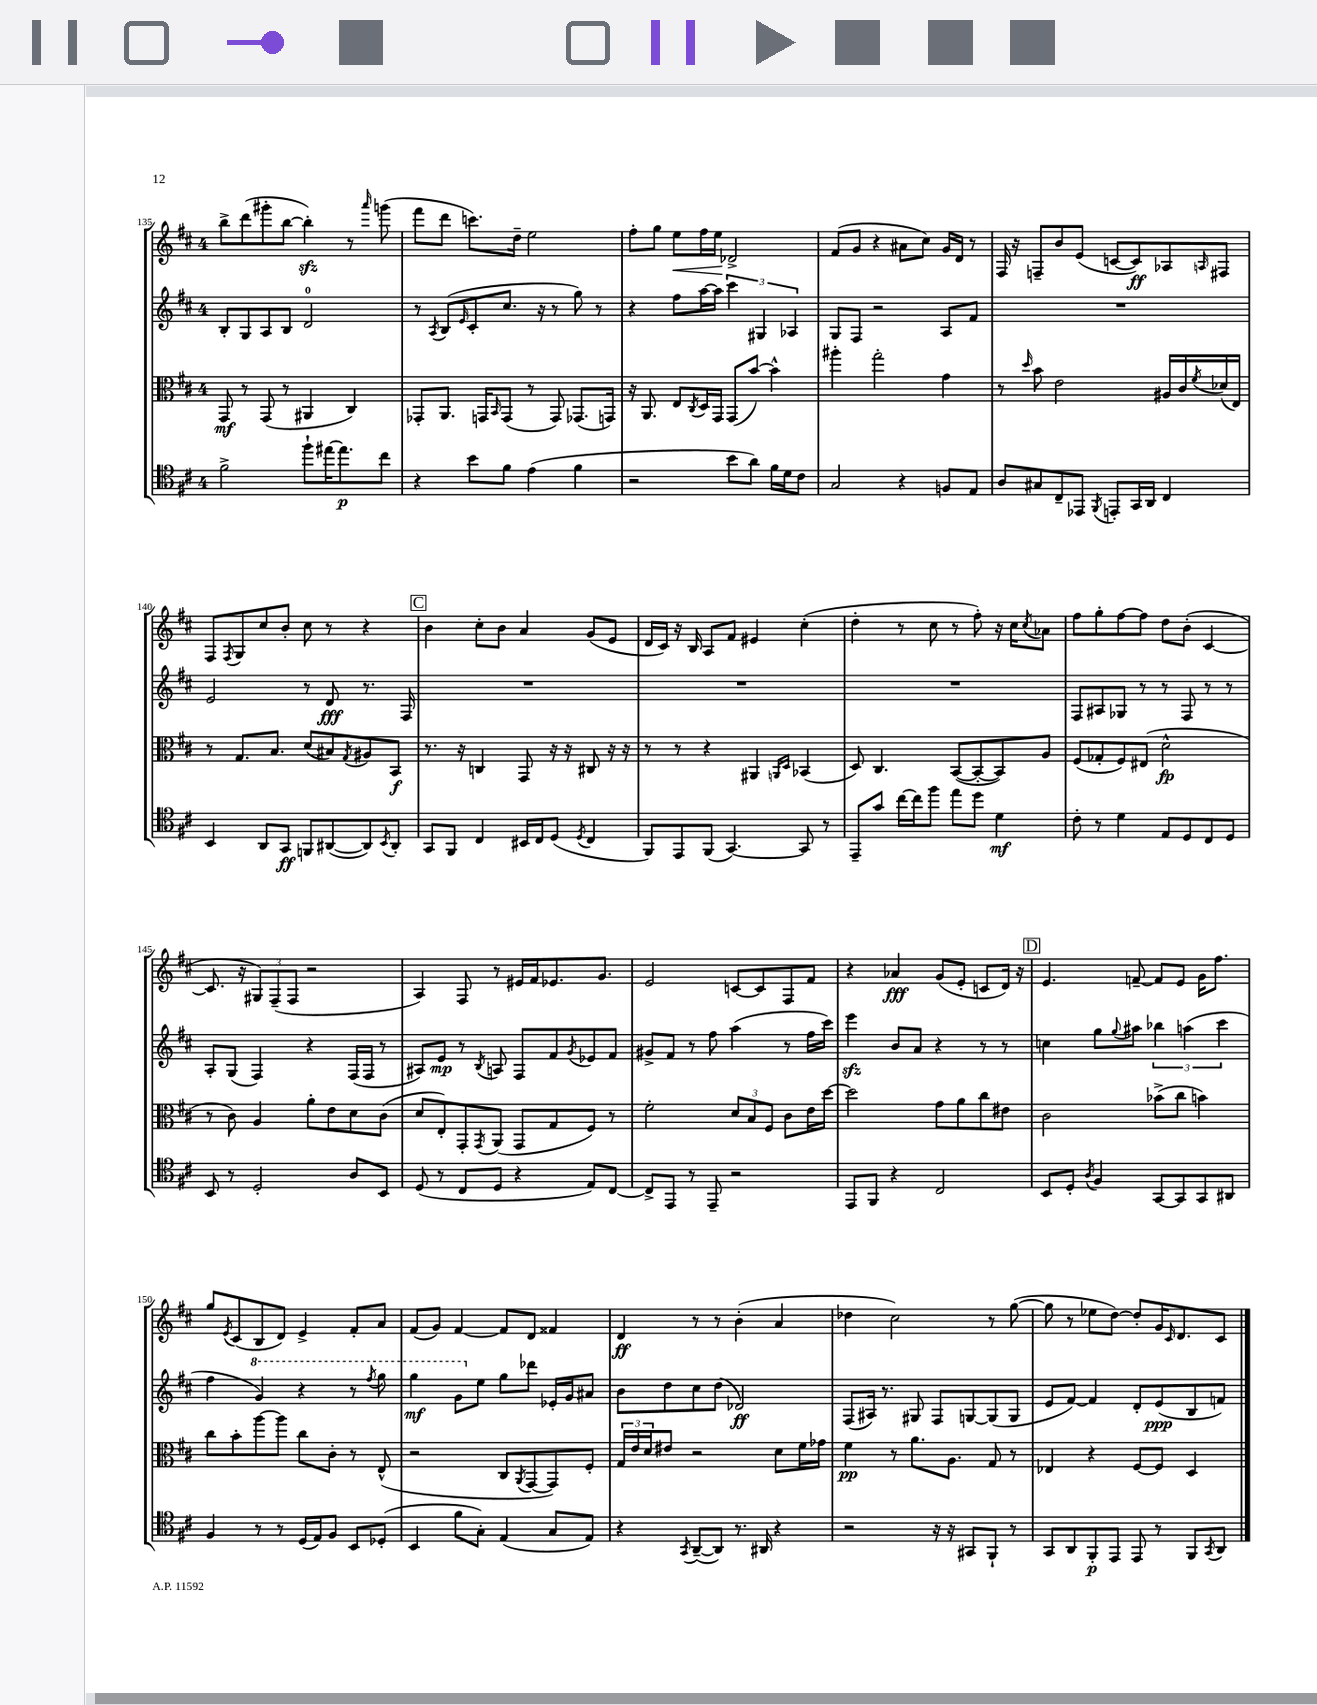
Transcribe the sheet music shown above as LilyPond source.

<<
\new StaffGroup <<
\new Staff = "s0" {
    \clef treble \key d \major \once \override Staff.TimeSignature.style = #'single-digit \time 4/4
    b''8-> d'''8( gis'''8-. b''8~ b''4-.\sfz) r8 \grace { a'''16 } g'''8( |
    fis'''8 d'''8 c'''8.) d''16-- e''2 |
    fis''8-. g''8 e''8\< fis''16 e''16\! des'2-> |
    fis'8( g'8 r4 ais'8 cis''8) g'16 d'16 r8 |
    fis16 r16 f8-- b'8 e'8( c'8~ c'8\ff) aes8 \grace { a16 } fis8 |
    fis8 \acciaccatura { fis8 } g8 cis''8 b'8-. cis''8 r8 r4 |
    \mark \markup { \box "C" } b'4 cis''8-. b'8 a'4 g'8( e'8 |
    d'16 cis'16) r16 b16 a8 fis'8 eis'4 cis''4-.( |
    d''4-. r8 cis''8 r8 fis''8-.) r16 cis''16 \acciaccatura { cis''8 } aes'8 |
    fis''8 g''8-. fis''8~ fis''8 d''8 b'8-.( cis'4~ |
    cis'8. r16 \tuplet 3/2 { gis8) fis8--( fis8 } r2 |
    a4) fis8 r8 eis'16 fis'16 ees'8. g'8. |
    e'2 c'8~ c'8 fis8 fis'8 |
    r4 aes'4\fff g'8( e'8-. c'8 d'16) r16 |
    \mark \markup { \box "D" } e'4. f'8~-- f'8 e'8 g'16 fis''8. |
    g''8 \acciaccatura { e'8 } cis'8( b8 d'8) e'4-> fis'8-. a'8 |
    fis'8( g'8) fis'4~ fis'8 d'8 fisis'4 |
    d'4\ff r8 r8 b'4-.( a'4 |
    des''4 cis''2) r8 g''8~( |
    g''8 r8 ees''8 d''8~) d''8-. g'16 \grace { cis'16 } d'8. cis'8 \bar "|." |
}
\new Staff = "s1" {
    \clef treble \key d \major \once \override Staff.TimeSignature.style = #'single-digit \time 4/4
    b8-. g8 a8 b8 d'2-0 |
    r8 \acciaccatura { a8 } b8( \grace { e'16 } cis'8-. cis''8. r16 r8 g''8) r8 |
    r4 fis''8 a''16~ a''16 \tuplet 3/2 { cis'''4 gis4 aes4 } |
    g8 fis8 r2 a8 fis'8 |
    R1 |
    e'2 r8 d'8\fff r8. fis16 |
    \mark \markup { \box "C" } R1 |
    R1 |
    R1 |
    fis8 ais8 ges8 r8 r8 fis8 r8 r8 |
    a8-. g8( fis4) r4 fis16( fis16 r8 |
    ais8) e'8\mp r8 \acciaccatura { b8 } a8 fis8 fis'8 \acciaccatura { g'8 } ees'8 fis'8 |
    gis'8-> fis'8 r8 fis''8 a''4( r8 fis''16 cis'''16) |
    e'''4\sfz b'8 a'8 r4 r8 r8 |
    \mark \markup { \box "D" } c''4 g''8 \appoggiatura { g''8 } ais''8 \tuplet 3/2 { bes''4 a''4( cis'''4 } |
    fis''4 \ottava #1 g''4) r4 r8 \acciaccatura { fis'''8 } g'''8 |
    g'''4\mf g''8 \ottava #0 e''8 g''8 des'''8 ees'16-. g'16 ais'8 |
    b'8 d''8 cis''8 d''8( des'2\ff) |
    fis8( ais16) r8. gis8 fis8 g8~ g8( g8 |
    e'8 fis'8~) fis'4 d'8-. e'8\ppp( b8 f'8) \bar "|." |
}
\new Staff = "s2" {
    \clef alto \key d \major \once \override Staff.TimeSignature.style = #'single-digit \time 4/4
    g,8\mf r8 g,8( r8 ais,4 cis4) |
    ges,8-. a,8. g,16 \grace { b,16 } g,8( r8 g,8) ges,8.( g,16) |
    r16 a,8. e8 \acciaccatura { cis8 } d16 g,16 g,8( b'8~) b'4-^ |
    ais''4-. g''2-. g'4 |
    r8 \grace { d''16 } b'8 e'2 ais16 cis'16 \acciaccatura { fis'8 } des'16( e16) |
    r8 g8. b8. d'8( bis8) \acciaccatura { g8 } ais8 b,8\f |
    \mark \markup { \box "C" } r8. r16 c4 g,8 r16 r16 cis8 r16 r16 |
    r8 r8 r4 ais,4 \grace { a,16 d16 } bes,4( |
    d8) cis4. b,8~( b,8~-. b,8) a8 |
    fis8( ges8-. fis8) eis8( d'2-^\fp |
    r8 cis'8) a4 a'8-. e'8 d'8 cis'8( |
    d'8 e8-.) g,8-. \acciaccatura { g,8 } a,8( g,8 g8 fis8) r8 |
    fis'2-. \tuplet 3/2 { d'8 b8 fis8 } cis'8 e'16 d''16~ |
    d''2 g'8 a'8 cis''8 eis'8 |
    \mark \markup { \box "D" } cis'2 bes'8->( cis''8 b'4) |
    cis''8 b'8-. a''8~ a''8 cis''8 cis'8-. r8 e8-^( |
    r2 cis8 \acciaccatura { a,8 } g,8~ g,8) fis8-. |
    \tuplet 3/2 { g16 e'16 d'16 } eis'8 r2 d'8 fis'16 ges'16 |
    fis'4\pp r8 a'8. a8. g8 r8 |
    ees4 r4 fis8~ fis8 d4 \bar "|." |
}
\new Staff = "s3" {
    \clef tenor \key d \major \once \override Staff.TimeSignature.style = #'single-digit \time 4/4
    fis'2-> fis''8-! eis''16~ eis''8.\p cis''8 |
    r4 b'8 fis'8 e'4( fis'4 |
    r2 b'8 a'8) fis'16 d'16 cis'8 |
    g2 r4 f8 e8 |
    a8 gis8 cis8-- ees,8 \acciaccatura { fis,8 } e,8-. g,16 a,16 cis4 |
    b,4 a,8 g,8\ff f,8 ais,8~( ais,8) \acciaccatura { b,8 } ais,8-. |
    \mark \markup { \box "C" } g,8 fis,8 cis4 bis,16 cis16 d8( \acciaccatura { d8 } cis4 |
    fis,8) e,8 fis,8( g,4.~) g,8 r8 |
    e,8-- g'8 cis''16~ cis''16 fis''8 e''8 d''8 d'4\mf |
    cis'8-. r8 d'4 e8 d8 cis8 d8 |
    b,8 r8 d2-. a8 b,8 |
    d8( r8 cis8 d8 r4 e8) cis8~ |
    cis8-> e,8 r8 e,8-- r2 |
    e,8 fis,8 r4 cis2 |
    \mark \markup { \box "D" } b,8 d8-. \acciaccatura { a8 } fis4 g,8~ g,8 g,8 ais,8 |
    fis4 r8 r8 d16( e16) fis8 b,8 des8-.( |
    b,4 fis'8 g8-.) e4( g8 e8) |
    r4 \acciaccatura { g,8 } a,8~--( a,8) r8. ais,16 r4 |
    r2 r16 r16 gis,8 fis,8-! r8 |
    g,8 a,8 fis,8-.\p e,8 e,8 r8 fis,8 \acciaccatura { g,8 } a,8 \bar "|." |
}
>>
>>
\layout { \context { \Score currentBarNumber = #135 } }
